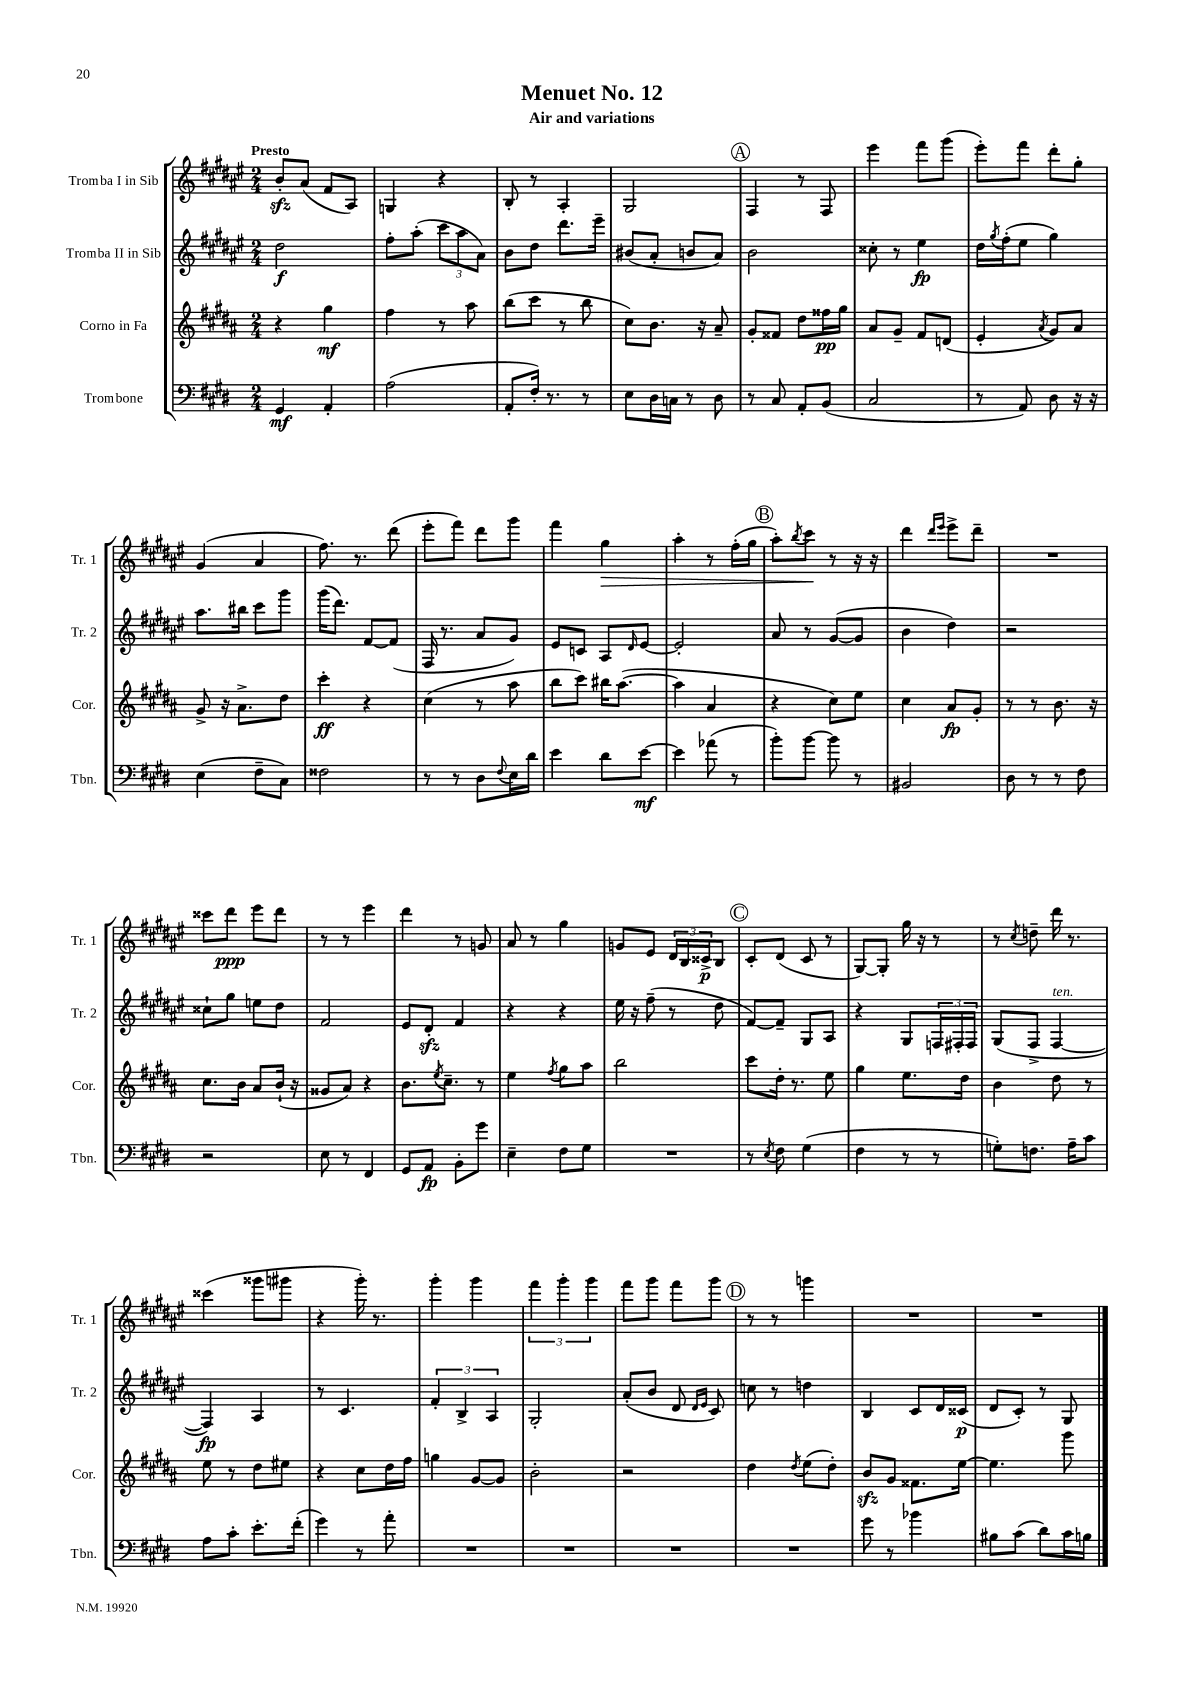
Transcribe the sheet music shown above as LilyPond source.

\header { title = "Menuet No. 12" subtitle = "Air and variations" }
<<
\new StaffGroup <<
\new Staff = "s0" \with { instrumentName = "Tromba I in Sib" shortInstrumentName = "Tr. 1" } {
    \clef treble \key fis \major \numericTimeSignature \time 2/4 \tempo "Presto"
    b'8-.\sfz ais'8( fis'8 ais8) |
    g4 r4 |
    b8-. r8 ais4-. |
    gis2 |
    \mark \markup { \circle "A" } fis4 r8 fis8 |
    eis'''4 fis'''8 gis'''8( |
    eis'''8-.) fis'''8 dis'''8-. gis''8-. |
    gis'4( ais'4 |
    fis''8.) r8. dis'''8( |
    eis'''8-. fis'''8) dis'''8 gis'''8 |
    fis'''4 gis''4\> |
    ais''4-. r8 fis''16-.( gis''16 |
    \mark \markup { \circle "B" } ais''8-.) \acciaccatura { b''8 } cis'''8\! r8 r16 r16 |
    dis'''4 \grace { dis'''16 eis'''16 } eis'''8-> dis'''8-- |
    R2 |
    cisis'''8 dis'''8\ppp eis'''8 dis'''8 |
    r8 r8 eis'''4 |
    dis'''4 r8 g'8 |
    ais'8 r8 gis''4 |
    g'8 eis'8 \tuplet 3/2 { dis'16 b16 cisis'16->\p } b8 |
    \mark \markup { \circle "C" } cis'8-. dis'8( cis'8 r8 |
    gis8~) gis8-. gis''16 r16 r8 |
    r8 \acciaccatura { cis''8 } d''8-- dis'''16 r8. |
    cisis'''4( gisis'''8 gis'''8 |
    r4 gis'''16-.) r8. |
    gis'''4-. gis'''4 |
    \tuplet 3/2 { fis'''4 gis'''4-. gis'''4 } |
    fis'''8 gis'''8 fis'''8 gis'''8 |
    \mark \markup { \circle "D" } r8 r8 g'''4 |
    R2 |
    R2 \bar "|." |
}
\new Staff = "s1" \with { instrumentName = "Tromba II in Sib" shortInstrumentName = "Tr. 2" } {
    \clef treble \key fis \major \numericTimeSignature \time 2/4
    dis''2\f |
    fis''8-. ais''8-.( \tuplet 3/2 { cis'''8 ais''8 ais'8) } |
    b'8 dis''8 dis'''8. eis'''16-- |
    bis'8( ais'8-. b'8 ais'8) |
    \mark \markup { \circle "A" } b'2 |
    cisis''8-. r8 eis''4\fp |
    dis''16 \acciaccatura { gis''8 } fis''16-.( eis''8 gis''4) |
    ais''8. bis''16 cis'''8 gis'''8 |
    gis'''16( dis'''8.) fis'8~ fis'8( |
    fis16 r8. ais'8 gis'8) |
    eis'8 c'8 ais8 \grace { dis'16 } eis'8~ |
    eis'2-. |
    \mark \markup { \circle "B" } ais'8 r8 gis'8~( gis'8 |
    b'4 dis''4) |
    r2 |
    cisis''8-! gis''8 e''8 dis''8 |
    fis'2 |
    eis'8 dis'8-.\sfz fis'4 |
    r4 r4 |
    eis''16 r16 fis''8--( r8 dis''8 |
    \mark \markup { \circle "C" } fis'8~) fis'8-- gis8 ais8 |
    r4 gis8 \tuplet 3/2 { f16 fis16-. fis16 } |
    gis8( fis8-> fis4~^\markup { \italic "ten." } |
    fis4\fp) ais4 |
    r8 cis'4. |
    \tuplet 3/2 { fis'4-. b4-> ais4 } |
    gis2-. |
    ais'8-.( b'8 dis'8 \grace { dis'16 eis'16 } cis'8) |
    \mark \markup { \circle "D" } c''8 r8 d''4 |
    b4 cis'8 dis'16 cisis'16\p( |
    dis'8 cis'8-.) r8 gis8 \bar "|." |
}
\new Staff = "s2" \with { instrumentName = "Corno in Fa" shortInstrumentName = "Cor." } {
    \clef treble \key b \major \numericTimeSignature \time 2/4
    r4 gis''4\mf |
    fis''4 r8 ais''8 |
    b''8( cis'''8 r8 b''8 |
    cis''8) b'8. r16 ais'8-- |
    \mark \markup { \circle "A" } gis'8-. fisis'8 dis''8 fisis''16\pp gis''16 |
    ais'8 gis'8-- fis'8 d'8( |
    e'4-. \acciaccatura { ais'8 } gis'8) ais'8 |
    gis'8-> r16 ais'8.-> dis''8 |
    cis'''4-.\ff r4 |
    cis''4( r8 ais''8 |
    b''8 cis'''8) bis''16 ais''8.~( |
    ais''4 ais'4 |
    \mark \markup { \circle "B" } r4 cis''8) e''8 |
    cis''4 ais'8\fp gis'8-. |
    r8 r8 b'8. r16 |
    cis''8. b'16 ais'8 b'16-!( r16 |
    gisis'8 ais'8) r4 |
    b'8. \acciaccatura { e''8 } cis''8.-- r8 |
    e''4 \acciaccatura { fis''8 } gis''8 ais''8 |
    b''2 |
    \mark \markup { \circle "C" } cis'''8 dis''16-. r8. e''8 |
    gis''4 e''8. dis''16 |
    b'4 dis''8 r8 |
    e''8 r8 dis''8 eis''8 |
    r4 cis''8 dis''16 fis''16 |
    g''4 gis'8~ gis'8 |
    b'2-. |
    r2 |
    \mark \markup { \circle "D" } dis''4 \acciaccatura { dis''8 } e''8( dis''8-.) |
    b'8\sfz gis'8 fisis'8. e''16~ |
    e''4. gis'''8 \bar "|." |
}
\new Staff = "s3" \with { instrumentName = "Trombone" shortInstrumentName = "Tbn." } {
    \clef bass \key e \major \numericTimeSignature \time 2/4
    gis,4\mf a,4-. |
    a2( |
    a,8-. fis16-.) r8. r8 |
    e8 dis16 c16 r8 dis8 |
    \mark \markup { \circle "A" } r8 cis8 a,8-. b,8( |
    cis2 |
    r8 a,8) dis8 r16 r16 |
    e4( fis8-- cis8) |
    fisis2 |
    r8 r8 dis8 \appoggiatura { fis8 } e16 dis'16 |
    e'4 dis'8 e'8~\mf |
    e'4 aes'8( r8 |
    \mark \markup { \circle "B" } b'8-.) b'8~ b'8 r8 |
    bis,2 |
    dis8 r8 r8 fis8 |
    r2 |
    e8 r8 fis,4 |
    gis,8 a,8\fp b,8-. gis'8 |
    e4-- fis8 gis8 |
    R2 |
    \mark \markup { \circle "C" } r8 \acciaccatura { e8 } fis8 gis4( |
    fis4 r8 r8 |
    g8-.) f8. a16-- cis'8 |
    a8 cis'8-. e'8.-. fis'16-.( |
    gis'4) r8 a'8-. |
    R2 |
    R2 |
    R2 |
    \mark \markup { \circle "D" } R2 |
    gis'8 r8 bes'4 |
    bis8 cis'8( dis'8) cis'16 b16 \bar "|." |
}
>>
>>
\layout { \context { \Score \remove "Bar_number_engraver" } }
